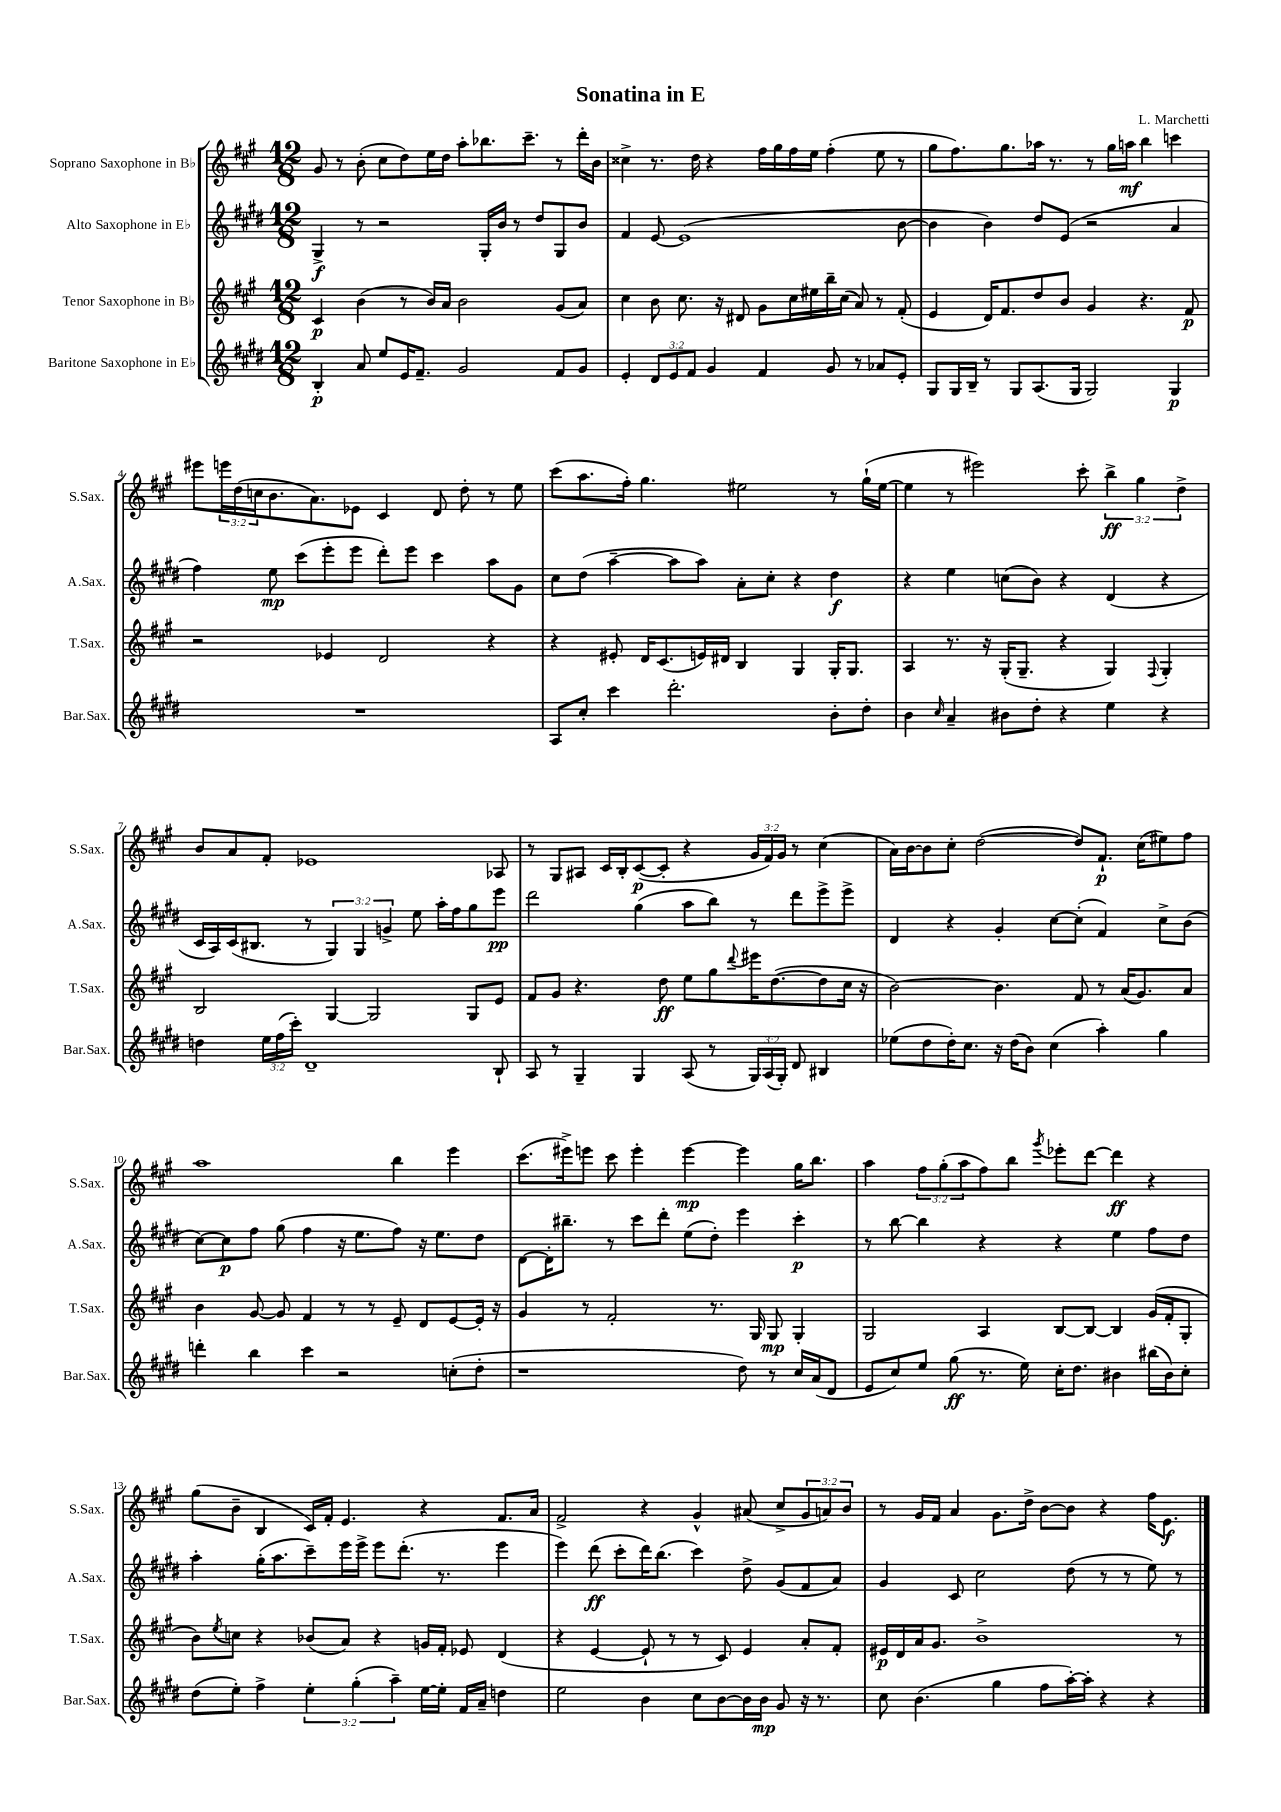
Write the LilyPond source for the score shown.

\header { title = "Sonatina in E" composer = "L. Marchetti" }
<<
\new StaffGroup <<
\new Staff = "s0" \with { instrumentName = "Soprano Saxophone in Bb" shortInstrumentName = "S.Sax." } {
    \clef treble \key a \major \numericTimeSignature \time 12/8 \override Staff.TupletNumber.text = #tuplet-number::calc-fraction-text
    gis'8 r8 b'8-.( cis''8 d''8) e''16 d''16 a''8-. bes''8. cis'''8.-- r8 d'''16-. b'16 |
    cisis''4-> r8. d''16 r4 fis''16 gis''16 fis''16 e''16 fis''4-.( e''8 r8 |
    gis''8 fis''8.) gis''8. aes''16 r8. r8 gis''16 a''16\mf b''4 c'''4 |
    eis'''8 \tuplet 3/2 { e'''16 d''16( c''16 } b'8. a'8.) ees'8 cis'4 d'8 d''8-. r8 e''8 |
    cis'''8( a''8. fis''16-.) gis''4. eis''2 r8 gis''16-!( eis''16~ |
    eis''4 r8 eis'''2) cis'''8-. \tuplet 3/2 { b''4->\ff gis''4 d''4-> } |
    b'8 a'8 fis'8-. ees'1 aes8 |
    r8 gis8 ais8 cis'16 b16-. cis'8~\p( cis'8-. r4 \tuplet 3/2 { gis'16 fis'16) gis'16 } r8 cis''4( |
    a'16) b'16~ b'8 cis''8-. d''2~( d''8) fis'8.-!\p cis''16( eis''8) fis''8 |
    a''1 b''4 e'''4 |
    cis'''8.( eis'''16->) e'''8 cis'''8 e'''4-. e'''4~\mp e'''4 gis''16 b''8. |
    a''4 \tuplet 3/2 { fis''8 gis''8-.( a''8 } fis''8) b''8 \acciaccatura { gis'''8 } ees'''8-. d'''8~ d'''4\ff r4 |
    gis''8( b'8-- b4 cis'16) fis'16-. e'4. r4 fis'8. a'16 |
    fis'2-> r4 gis'4-^ ais'8( cis''8-> \tuplet 3/2 { gis'8 a'8) b'8 } |
    r8 gis'16 fis'16 a'4 gis'8. d''16-> b'8~ b'8 r4 fis''16 e'8.\f \bar "|." |
}
\new Staff = "s1" \with { instrumentName = "Alto Saxophone in Eb" shortInstrumentName = "A.Sax." } {
    \clef treble \key e \major \numericTimeSignature \time 12/8 \override Staff.TupletNumber.text = #tuplet-number::calc-fraction-text
    gis4->\f r8 r2 gis16-. b'16 r8 dis''8 gis8 b'8 |
    fis'4 e'8~ e'1( b'8~ |
    b'4 b'4) dis''8 e'8( r2 a'4 |
    fis''4) e''8\mp cis'''8( e'''8-. e'''8 dis'''8-.) e'''8 cis'''4 a''8 gis'8 |
    cis''8 dis''8( a''4~-- a''8 a''8) a'8-. cis''8-. r4 dis''4\f |
    r4 e''4 c''8( b'8) r4 dis'4( r4 |
    cis'16 a16) cis'16( bis8. r8 \tuplet 3/2 { gis4) gis4 g'4-> } e''8 a''16-. fis''16 gis''8 e'''8\pp |
    dis'''2 gis''4( a''8 b''8) r8 dis'''8 e'''8-> e'''8-> |
    dis'4 r4 gis'4-. cis''8~ cis''8-.( fis'4) cis''8-> b'8( |
    cis''8~) cis''8\p fis''8 gis''8( fis''4 r16 e''8. fis''8) r16 e''8. dis''8 |
    dis'8~ dis'16-. bis''8.-- r8 cis'''8 dis'''8-. e''8( dis''8-.) e'''4 cis'''4-.\p |
    r8 b''8~ b''4 r4 r4 e''4 fis''8 dis''8 |
    a''4-. gis''16-.( a''8. cis'''8--) e'''16 e'''16-> e'''8 dis'''8.-.( r8. e'''4 |
    e'''4) dis'''8\ff( cis'''8-. dis'''16) b''8.( cis'''4) dis''8-> gis'8( fis'8 a'8) |
    gis'4 cis'8 cis''2 dis''8( r8 r8 e''8) r8 \bar "|." |
}
\new Staff = "s2" \with { instrumentName = "Tenor Saxophone in Bb" shortInstrumentName = "T.Sax." } {
    \clef treble \key a \major \numericTimeSignature \time 12/8
    cis'4\p b'4( r8 b'16) a'16 b'2 gis'8( a'8) |
    cis''4 b'8 cis''8. r16 dis'8 gis'8 cis''16 eis''16 b''16-- cis''16( a'8) r8 fis'8-.( |
    e'4 d'16) fis'8. d''8 b'8 gis'4 r4. fis'8\p |
    r2 ees'4 d'2 r4 |
    r4 eis'8-. d'16 cis'8.( e'16) dis'16 b4 gis4 gis16-. gis8. |
    a4 r8. r16 gis16-.( gis8.-- r4 gis4) \appoggiatura { fis8 } gis4-. |
    b2 gis4~ gis2 gis8 e'8 |
    fis'8 gis'8 r4. d''8\ff e''8 gis''8 \appoggiatura { d'''8 } eis'''16 d''8.~( d''8 cis''16 r16 |
    b'2~) b'4. fis'8 r8 a'16( gis'8.) a'8 |
    b'4 gis'8~ gis'8 fis'4 r8 r8 e'8-- d'8 e'8~ e'16-. r16 |
    gis'4 r8 fis'2-. r8. gis16 gis8\mp gis4-. |
    gis2 a4 b8~ b8~ b4 gis'16( fis'16-. gis8-. |
    b'8) \acciaccatura { e''8 } c''8 r4 bes'8( a'8) r4 g'16 fis'16-. ees'8 d'4( |
    r4 e'4~ e'8-! r8 r8 cis'8) e'4 a'8-. fis'8-. |
    eis'16\p d'16 a'16 gis'8. b'1-> r8 \bar "|." |
}
\new Staff = "s3" \with { instrumentName = "Baritone Saxophone in Eb" shortInstrumentName = "Bar.Sax." } {
    \clef treble \key e \major \numericTimeSignature \time 12/8 \override Staff.TupletNumber.text = #tuplet-number::calc-fraction-text
    b4-.\p a'8 e''8 e'16 fis'8.-- gis'2 fis'8 gis'8 |
    e'4-. \tuplet 3/2 { dis'8 e'8 fis'8 } gis'4 fis'4 gis'8 r8 aes'8 e'8-. |
    gis8 gis16 b16-- r8 gis8 a8.( gis16 gis2) gis4\p |
    R1. |
    a8 cis''8-. cis'''4 dis'''2.-. b'8-. dis''8-. |
    b'4 \grace { cis''16 } a'4-- bis'8 dis''8-. r4 e''4 r4 |
    d''4 \tuplet 3/2 { e''16 fis''16( cis'''16-.) } dis'1-- b8-! |
    a8 r8 gis4-- gis4 a8( r8 \tuplet 3/2 { gis16) a16( gis16-.) } dis'8 bis4 |
    ees''8( dis''8 dis''16-.) cis''8. r16 dis''16( b'8) cis''4( a''4-.) gis''4 |
    d'''4-. b''4 cis'''4 r2 c''8-.( dis''8-. |
    r1 dis''8) r8 cis''16 a'16( dis'8 |
    e'8 cis''8) e''8 gis''8\ff( r8. e''16) cis''16-. dis''8. bis'4 bis''16( bis'16) cis''8-. |
    dis''8( e''8-.) fis''4-> \tuplet 3/2 { e''4-. gis''4-.( a''4--) } e''16~ e''16-. fis'16 a'16-- d''4 |
    e''2 b'4 cis''8 b'8~ b'16 b'16\mp gis'8 r16 r8. |
    cis''8 b'4.( gis''4 fis''8 a''16~-.) a''16-. r4 r4 \bar "|." |
}
>>
>>
